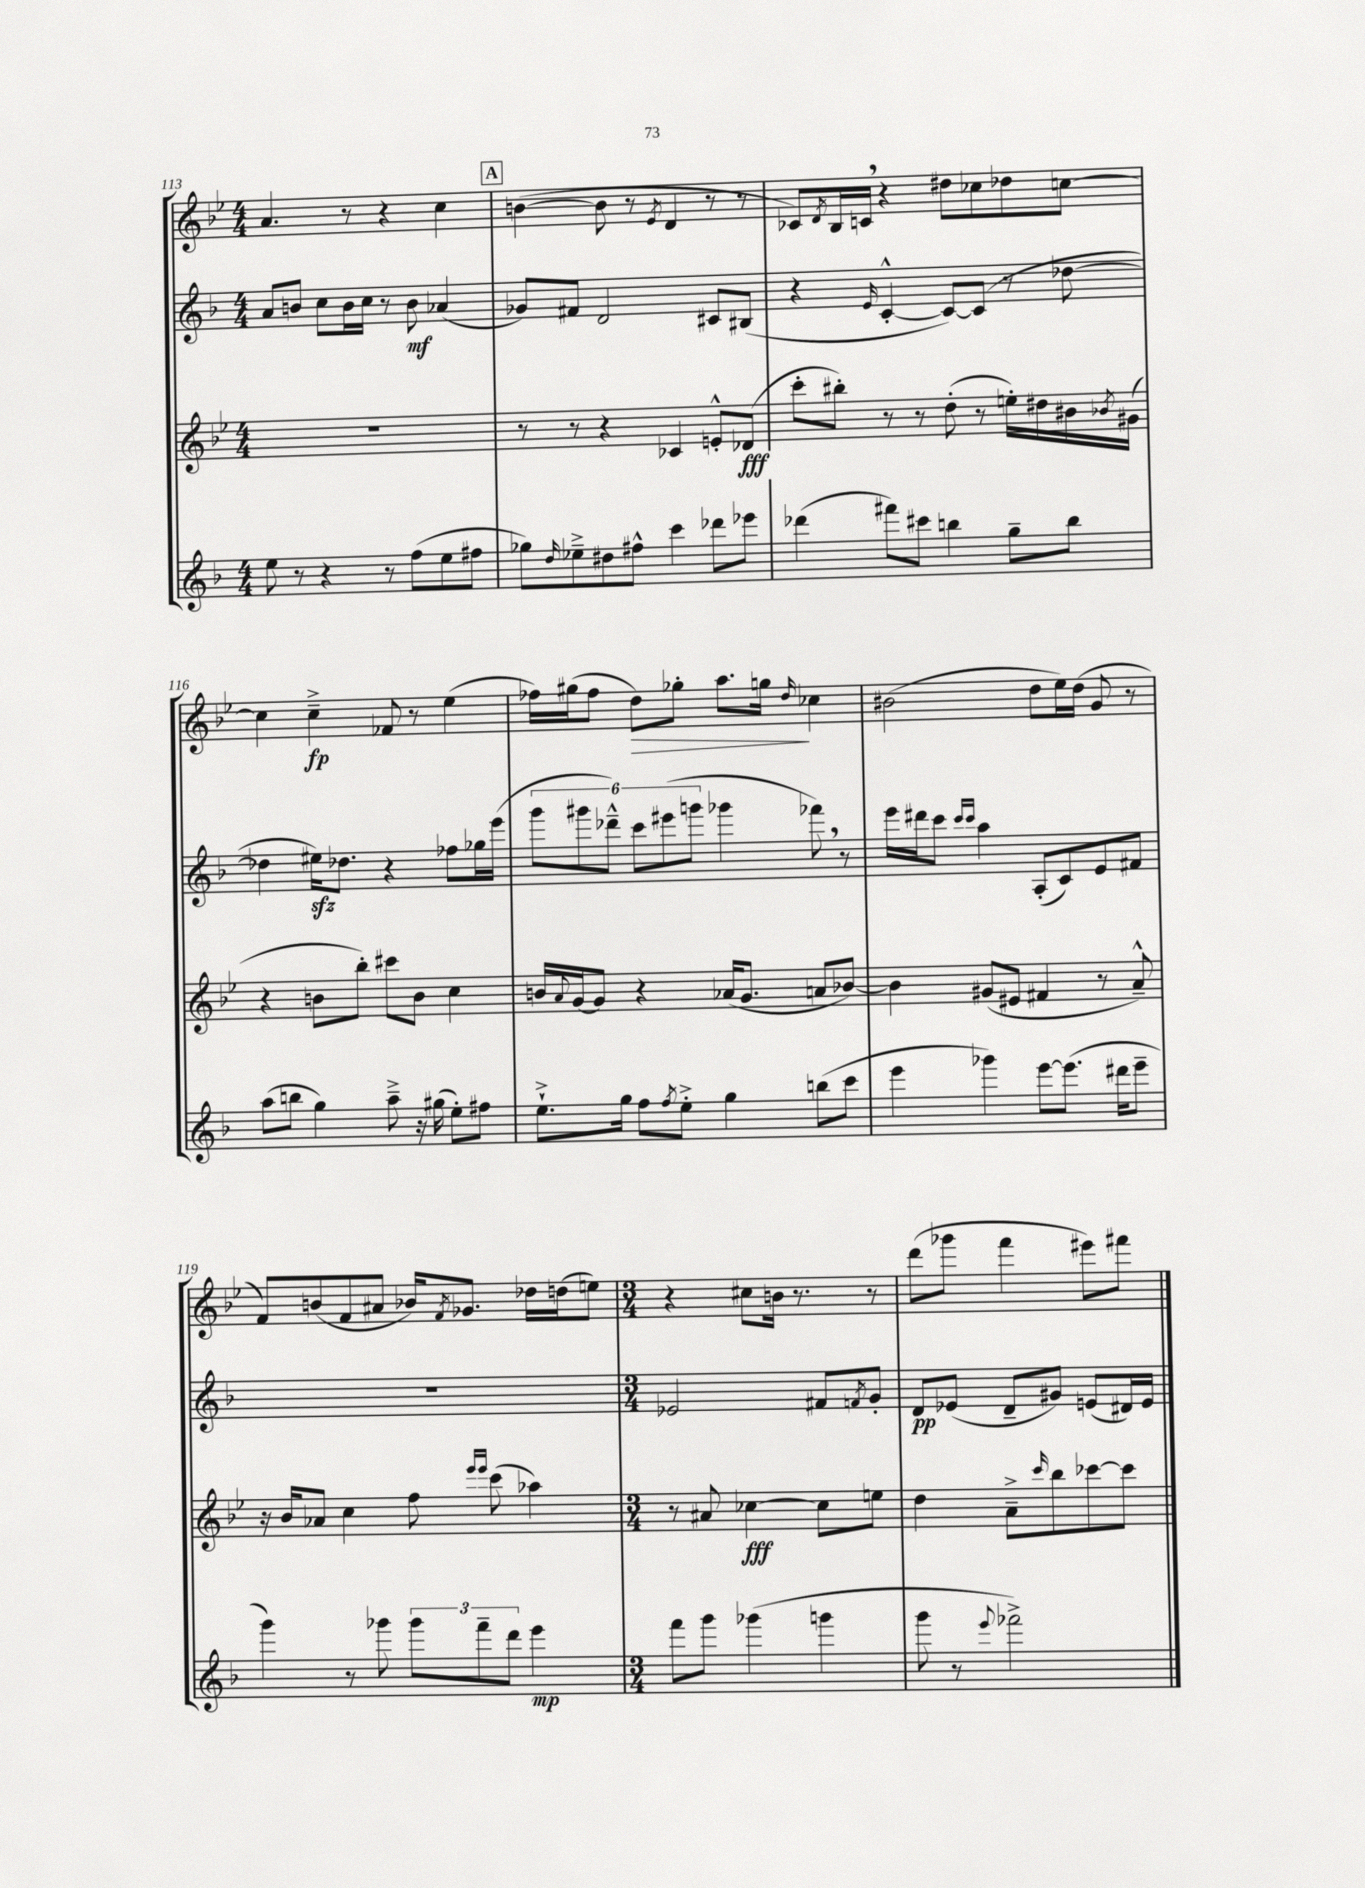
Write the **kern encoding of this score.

**kern	**kern	**kern	**kern
*staff4	*staff3	*staff2	*staff1
*clefG2	*clefG2	*clefG2	*clefG2
*k[b-]	*k[b-e-]	*k[b-]	*k[b-e-]
*M4/4	*M4/4	*M4/4	*M4/4
8ee	1r	8a	4.a
8r	.	8b	.
4r	.	8cc	.
.	.	16b	8r
.	.	16cc	.
8r	.	8r	4r
(8ff	.	8b	.
8ee	.	(4a-	4cc
8ff#	.	.	.
=	=	=	=
8gg-)	8r	8g-)	([4b
16qqdd	.	.	.
8ee-~^	8r	8f#	.
8dd#	4r	2d	8b]
8ff#^^	.	.	8r
.	.	.	8qe-
4ccc	4c-	.	4d
8ddd-	8e'^^	8c#	8r
8eee-	(8d-	(8B#	8r
=	=	=	=
(4ddd-	8ccc'	4r	8c-)
.	.	.	8qd
.	8bb#')	.	16B-
.	.	.	16c
.	.	16qqe	.
8fff#)	8r	[4c'^^	4r
8ccc#	8r	.	.
4bb	(8dd'	8c_)	8dd#
.	8r	(8c]	8cc-
8gg~	16ee')	8r	8dd-
.	16dd#	.	.
8bb	16b#	[8dd-	[8cc
.	8qb-	.	.
.	(16g#	.	.
=	=	=	=
(8aa	4r	4dd-]	4cc]
8bb	.	.	.
4gg)	8b	16ee#)	4cc~^
.	.	8.dd-	.
.	8bb-')	.	.
8aa~^	8ccc#	4r	8f-
16r	8b	.	8r
(16gg#	.	.	.
8ee')	4cc	8ff-	(4ee-
8ff#	.	16gg-	.
.	.	(16eee	.
=	=	=	=
8.ee`^	16b	12ggg	16ff-)
.	8qqa	.	.
.	[16g	.	(16gg#
.	.	12ggg#	.
.	8g]	.	8ff-
.	.	12ddd-~^^)	.
16gg	.	.	.
8ff	4r	12ccc	8dd)
.	.	(12eee#	.
8qff	.	.	.
8ee'^	.	.	8gg-'
.	.	12ggg	.
4gg	(16a-	4ggg-	8.aa
.	8.g	.	.
.	.	.	16gg
.	.	.	16qqdd
(8bb	8a	8fff-)	4cc-
8ccc	[8b-)	8r	.
=	=	=	=
4eee	4b-]	16eee	(2b#
.	.	16ddd#	.
.	.	8ccc	.
.	.	16qqccc	.
.	.	16qqccc	.
4ggg-)	(8g#	4aa	.
.	8e#	.	.
[8eee	4f#	(8A'	8dd
(8.eee]	.	8c)	16ee-)
.	.	.	(16dd
.	8r	8e	8g
16ddd#	.	.	.
8eee~	8a~^^)	8f#	8r
=	=	=	=
4ggg)	16r	1r	8f)
.	16b-	.	.
.	8a-	.	(8b
8r	4cc	.	8f
8ggg-	.	.	8a#
12ggg-	8ff	.	16b-)
.	.	.	8qf
.	.	.	8.g-
12fff~	.	.	.
.	16qqeee-	.	.
.	16qqeee-	.	.
.	(8ccc	.	.
12ddd	.	.	.
4eee	4aa-)	.	16dd-
.	.	.	(16dd
.	.	.	8ee)
=	=	=	=
*M3/4	*M3/4	*M3/4	*M3/4
8fff	8r	2e-	4r
8ggg	8a#	.	.
(4ggg-	[4cc-	.	8cc#
.	.	.	16b
.	.	.	8.r
4ggg	8cc-]	8f#	.
.	.	8qf	.
.	8ee	8g'	8r
=	=	=	=
8ggg	4dd	8d	(8ddd
8r	.	(8e-	8ggg-
8qqeee	.	.	.
2fff-^)	8a~^	8d~	4fff
.	16qqccc	.	.
.	8bb-	8g#)	.
.	[8ccc-	(8e	8eee#)
.	8ccc-]	16d#)	8fff#
.	.	16e	.
==	==	==	==
*-	*-	*-	*-
